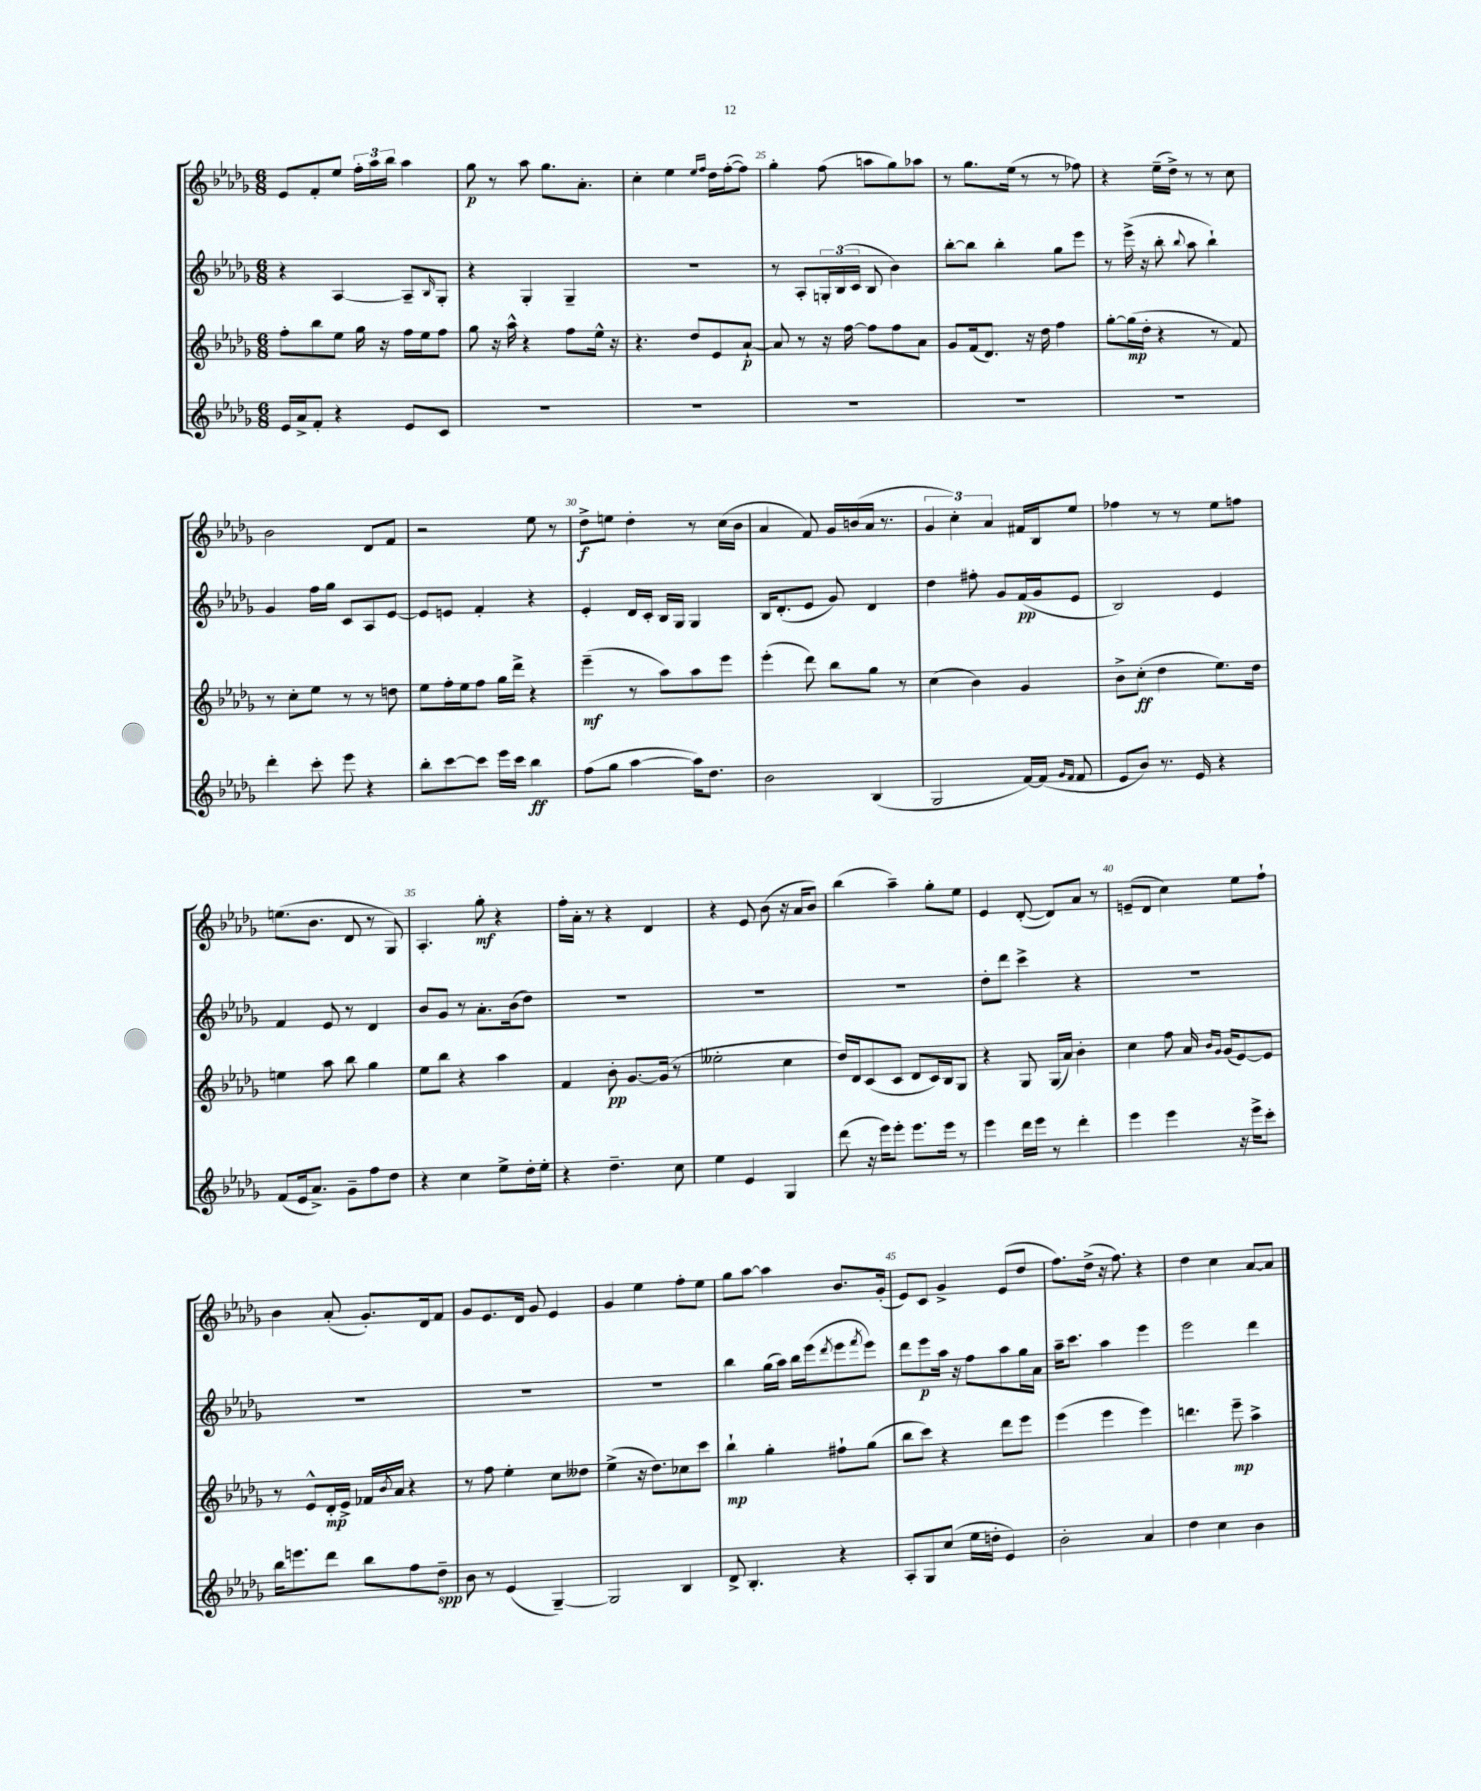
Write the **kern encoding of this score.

**kern	**kern	**kern	**kern
*staff4	*staff3	*staff2	*staff1
*clefG2	*clefG2	*clefG2	*clefG2
*k[b-e-a-d-g-]	*k[b-e-a-d-g-]	*k[b-e-a-d-g-]	*k[b-e-a-d-g-]
*M6/8	*M6/8	*M6/8	*M6/8
16e-	8ff'	4r	8e-
16a-^	.	.	.
8f'	8bb-	.	8f'
4r	8ee-	[4A-	8ee-
.	16gg-	.	24ff'
.	.	.	24aa-
.	16r	.	.
.	.	.	24bb-
8e-	16ff	8A-~]	4aa-
.	16ee-	.	.
.	.	16qqB-	.
8c	8ff	8G-'	.
=	=	=	=
2.r	8gg-	4r	8gg-
.	16r	.	8r
.	16aa-^^	.	.
.	4r	4G-'	8aa-
.	.	.	8.gg-
.	8ff	4G-~	.
.	.	.	8.a-'
.	16ee-^^	.	.
.	16r	.	.
=	=	=	=
2.r	4.r	2.r	4cc'
.	.	.	4ee-
.	8dd-	.	.
.	.	.	16qqee-
.	.	.	16qqff
.	8e-	.	16dd-
.	.	.	([16ff'
.	[8a-`	.	8ff])
=	=	=	=
2.r	8a-]	8r	4gg-'
.	8r	8A-'	.
.	16r	24G'	(8ff
.	.	(24B-	.
.	[16ff	.	.
.	.	24c	.
.	8ff]	8B-	8aa
.	8ff	4b-)	8gg-)
.	8a-	.	8aa-
=	=	=	=
2.r	8g-	[8bb-'	8r
.	(16f	8bb-]	8.gg-
.	8.d-)	.	.
.	.	4bb-'	.
.	.	.	(16ee-
.	16r	.	8r
.	16dd-	.	.
.	4ff	8gg-	8r
.	.	8eee-	8ff-)
=	=	=	=
2.r	[8gg-'	8r	4r
.	(16gg-]	(16eee-^	.
.	16dd-'	16r	.
.	4r	8bb-'	(16ee-~
.	.	.	16dd-^)
.	.	8qqbb-	.
.	.	8aa-	8r
.	8r	4bb-`)	8r
.	8f)	.	8cc
=	=	=	=
4ddd-'	8r	4g-	2b-
.	8cc'	.	.
8ccc'	8ee-	16ff	.
.	.	16gg-	.
8eee-	8r	8c	.
4r	8r	8A-	8d-
.	8dd	[8e-	8f
=	=	=	=
8bb-'	8ee-	8e-]	2r
[8ccc	16ff'	8e	.
.	16ee-	.	.
8ccc]	8ff	4f'	.
16eee-	16gg-	.	.
16ccc	16ddd-^	.	.
4bb-	4r	4r	8ee-
.	.	.	8r
=	=	=	=
(8ff	(4eee-~	4e-'	8dd-^
8gg-	.	.	8ee
[4aa-	8r	16d-	4dd-'
.	.	16c'	.
.	8aa-)	16B-	.
.	.	16G-	.
16aa-])	8aa-	4G-	8r
8.dd-	.	.	.
.	8eee-	.	(16cc
.	.	.	16b-
=	=	=	=
2b-	(4eee-'	16B-	4a-
.	.	(8.d-'	.
.	8ddd-)	8e-	8f)
.	8bb-	8g-)	16g-
.	.	.	(16b
(4B-	8gg-	4d-	16a-
.	.	.	8.r
.	8r	.	.
=	=	=	=
2G-	(4cc	4dd-	6g-
.	.	.	6cc')
.	4b-)	8ff#'	.
.	.	.	6a-
.	.	8g-	.
[16f)	4g-	(16f	16f#
(16f]	.	16g-	16B-
16qqg-	.	.	.
16qqf	.	.	.
8f	.	8e-	8ee-
=	=	=	=
8e-	8b-^	2B-)	4ff-
8b-)	(8cc'	.	.
8.r	4dd-	.	8r
.	.	.	8r
16e-	.	.	.
4r	8.ee-)	4e-	8ee-
.	.	.	8ff
.	16dd-	.	.
=	=	=	=
(8f	4ee	4f	(8.ee
16e-	.	.	.
8.a-^)	.	.	8.b-
.	8aa-	8e-	.
8g-~	8bb-	8r	8d-
8ff	4gg-	4d-	8r
8dd-	.	.	8G-)
=	=	=	=
4r	8ee-	8b-	4.A-'
.	8bb-	8g-	.
4cc	4r	8r	.
.	.	8.a-'	8gg-'
8ee-^	4aa-	.	4r
.	.	(16b-	.
16dd-'	.	8dd-)	.
16ee-'	.	.	.
=	=	=	=
4r	4f	2.r	16ff'
.	.	.	16a-'
.	.	.	8r
4.dd-~	8b-'	.	4r
.	[8.g-	.	.
.	.	.	4d-
.	(16g-]	.	.
8cc	8r	.	.
=	=	=	=
4ee-	2ee--'	2.r	4r
4e-	.	.	8e-
.	.	.	(8b-
4G-	4cc	.	16r
.	.	.	16a-
.	.	.	8b-)
=	=	=	=
(8ddd-	16dd-)	2.r	(4bb-
.	16d-	.	.
16r	(8c	.	.
16eee-)	.	.	.
8eee-'	8c	.	4aa-~)
8.eee-	8d-	.	.
.	16c)	.	8gg-'
16eee-	16B-	.	.
8r	8G-	.	8ee-
=	=	=	=
4eee-	4r	8dd-'	4e-
.	.	8ddd-	.
16ddd-	8G-	4ccc^	([8d-'
16eee-	.	.	.
8r	(16G-	.	8d-])
.	16a-)	.	.
4ddd-'	4b-'	4r	8a-
.	.	.	8r
=	=	=	=
4eee-	4cc	2.r	(8e~
.	.	.	8d-
4eee-	8ff	.	4cc)
.	16a-	.	.
.	16qqb-	.	.
.	16qqg-	.	.
.	(16g-	.	.
16r	[8e-)	.	8ee-
16eee-^	.	.	.
8ccc'	8e-]	.	8ff`
=	=	=	=
16bb-	8r	2.r	4b-
8.eee	.	.	.
.	8e-^^	.	.
8ddd-	16d-'	.	(8a-'
.	16e-^	.	.
8bb-	16f-	.	8.g-')
.	8qb-	.	.
.	16a-	.	.
8ff	4r	.	.
.	.	.	16d-
8dd-~	.	.	8f
=	=	=	=
8b-	8r	2.r	8g-
8r	8ff	.	8.e-
(4e-	4ee-'	.	.
.	.	.	16d-
.	.	.	8g-
[4G-~)	8cc	.	4e-
.	8dd--	.	.
=	=	=	=
2G-]	(4ee-^	2.r	4g-
.	16r	.	4ee-
.	8.dd-)	.	.
4B-	8cc-	.	8ff'
.	8ccc	.	8ee-
=	=	=	=
8d-^	4bb-`	4bb-	8gg-
4.B-'	.	.	[8aa-
.	4gg-'	(16gg-	4aa-]
.	.	16aa-)	.
.	.	16bb-	.
.	.	(16eee-	.
.	.	8qddd-	.
4r	8ff#`	8eee-	8.b-
.	.	8qfff	.
.	(8gg-	8eee-)	.
.	.	.	(16g-'
=	=	=	=
8A-'	8bb-	8ddd-	8e-)
8G-	8ccc)	8eee-	8c
(8cc	4r	16aa-	4g-^
.	.	16r	.
16ee-	.	8ff	.
16dd'	.	.	.
4e-)	8ddd-	8aa-	(8e-
.	8eee-	16gg-	8dd-
.	.	16a-	.
=	=	=	=
2b-'	(4eee-	16aa-~	8.ff)
.	.	8.ccc	.
.	.	.	(16dd-^
.	4eee-	4aa-	16r
.	.	.	8.ff)
4a-	4eee-)	4eee-	4r
=	=	=	=
4dd-	4.ddd	2eee-	4dd-
4cc	.	.	4cc
.	8eee-~	.	.
4b-	4aa-^	4ddd-	[8a-
.	.	.	8a-]
==	==	==	==
*-	*-	*-	*-
